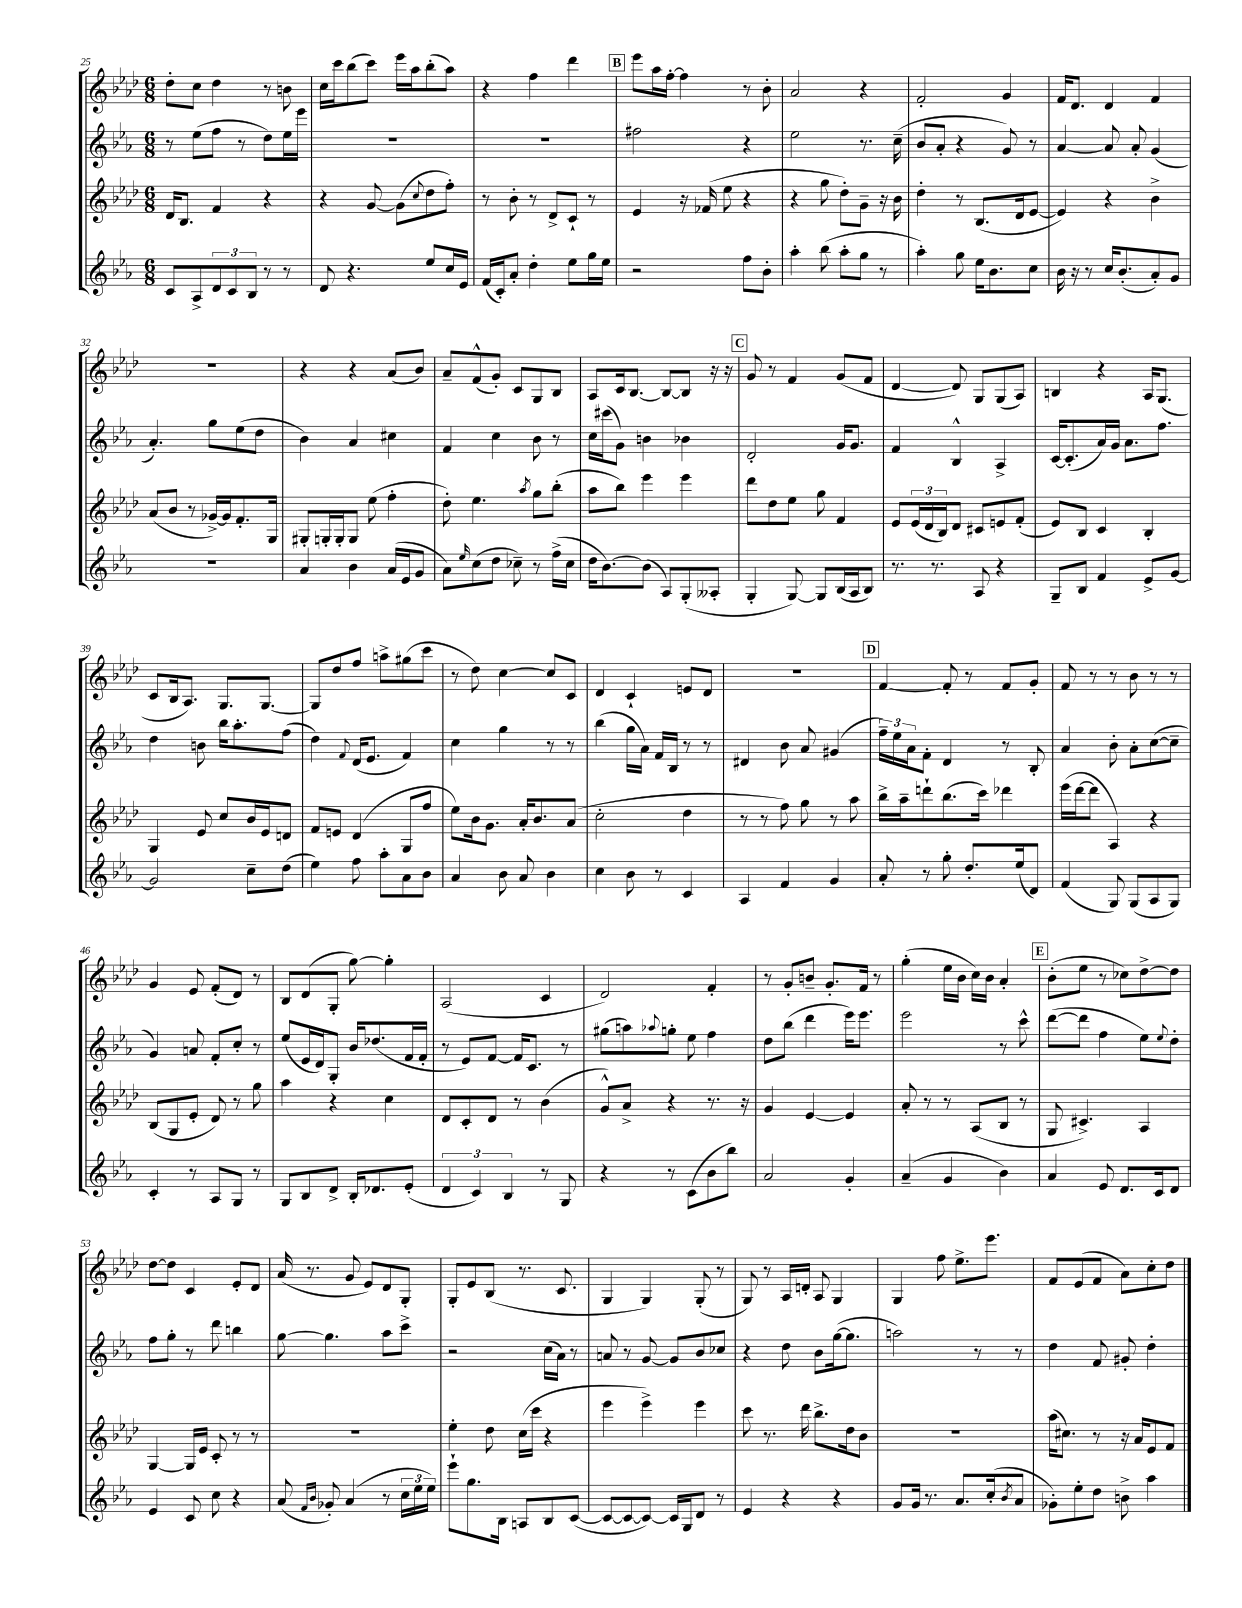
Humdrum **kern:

**kern	**kern	**kern	**kern
*part4	*part3	*part2	*part1
*staff4	*staff3	*staff2	*staff1
*clefG2	*clefG2	*clefG2	*clefG2
*k[b-e-a-]	*k[b-e-a-d-]	*k[b-e-a-]	*k[b-e-a-d-]
*M6/8	*M6/8	*M6/8	*M6/8
=25	=25	=25	=25
8c/L	16d-/KL	8r	8dd-'\L
.	8.B-/J	.	.
8A-^/	.	(8ee-\L	8cc\J
12d/	4f/	8ff\J	4dd-\
12c/	.	.	.
.	.	8r	.
12B-/J	.	.	.
8r	4r	8dd\L)	8r
8r	.	16ee-\L	8bn\
.	.	16eee-\JJ	.
=26	=26	=26	=26
8d/	4r	2.r	16cc\LL
.	.	.	16ccc\J
4.r	.	.	(8bb-\
.	[8g/	.	8ccc\J)
.	(8g\L]	.	16eee-\LL
.	.	.	16aa-\J
.	8qqcc/	.	.
8ee-/L	8dd-\	.	(8bb-'\
16cc/L	8ff'\J)	.	8aa-\J)
16e-/JJ	.	.	.
=27	=27	=27	=27
(16f/LL	8r	2.r	4r
16c'/J)	.	.	.
8a-'/J	8b-'\	.	.
4dd'\	8r	.	4ff\
.	8d-^/L	.	.
8ee-\L	8c`/J	.	4ddd-\
16gg\L	8r	.	.
16ee-\JJ	.	.	.
!!LO:REH:place=s1:t=B
=28	=28	=28	=28
2r	4e-/	2ff#X\	8eee-\L
.	.	.	16aa-\L
.	.	.	[16ff'\JJ
.	16r	.	4ff\]
.	(16f-X/	.	.
.	8ee-\	.	.
8ff\L	4r	4r	8r
8b-'\J	.	.	8b-'\
=29	=29	=29	=29
4aa-'\	4r	2ee-\	2a-/
(8bb-\	8gg\	.	.
8aa-'\L	8dd-'\L)	.	.
8gg\J	8g~\J	8.r	4r
8r	16r	.	.
.	16b-\	(16cc~\	.
=30	=30	=30	=30
4aa-'\)	4dd-'\	8b-/L	2f'/
.	.	8a-'/J	.
8gg\	8r	4r	.
16ee-\KL	(8.B-/L	.	.
8.b-\	.	.	.
.	.	8g/)	4g/
.	16d-/k	.	.
8cc\J	[8e-/J	8r	.
=31	=31	=31	=31
16b-\	4e-/])	[4a-/	16f/KL
16r	.	.	8.d-/J
8r	.	.	.
16cc/KL	4r	8a-/]	4d-/
(8.b-'/	.	.	.
.	.	8a-'/	.
8a-'/)	4b-^\	(4g/	4f/
8g/J	.	.	.
!!LO:LB:g=z
=32	=32	=32	=32
2.r	(8a-/L	4.a-'/)	2.r
.	8b-/J	.	.
.	8r	.	.
.	[16g-X^/LL)	8gg\L	.
.	16g-/J]	.	.
.	8.f'/	(8ee-\	.
.	.	8dd\J	.
.	16G/Jk	.	.
=33	=33	=33	=33
4a-/	8G#X'/L	4b-\)	4r
.	16Gn'/L	.	.
.	16G'/J	.	.
4b-\	8G/J	4a-/	4r
.	(8ee-\	.	.
(16a-/LL	4ff'\	4cc#X\	(8a-/L
16e-/J	.	.	.
8g/J	.	.	8b-/J)
=34	=34	=34	=34
8a-\L)	8dd-'\)	4f/	8a-~/L
16qqee-/	.	.	.
(8cc\	4.ee-\	.	(8f^^/
8dd\J	.	4cc\	8g'/J)
8cc-X~\)	.	.	8c/L
.	8qaa-/	.	.
8r	8gg\L	8b-\	8G/
(16ff^\LL	(8bb-'\J	8r	8B-/J
16cc-\JJ	.	.	.
=35	=35	=35	=35
16dd\KL	8aa-\L	16cc\LL	8A-/L
[8.b-\)	.	(16ccc#X\J	.
.	8bb-\J)	8g\J)	16c/k
.	.	.	[8.B-/J
(8b-\J]	4eee-\	4bn\	.
8A-/L)	.	.	8B-/L_
(8G'/	4eee-\	4b-X\	8B-/J]
8A--X'/J	.	.	16r
.	.	.	16r
!!LO:REH:place=s1:t=C
=36	=36	=36	=36
4G'/	8ddd-\L	2d'/	8g/
.	8dd-\	.	8r
[8G/)	8ee-\J	.	4f/
8G/L]	8gg\	.	.
(16B-/L	4f/	16g/KL	(8g/L
16A-/J	.	8.g/J	.
8B-/J)	.	.	8f/J
=37	=37	=37	=37
8.r	8e-/L	4f/	[4d-/
.	(24e-/L	.	.
.	24d-/	.	.
8.r	.	.	.
.	24B-/J)	.	.
.	8d-/J	4B-^^/	8d-/])
8A-/	8c#X/L	.	8G/L
4r	8en/	4A-^/	(8G/
.	(8f'/J	.	8A-/J)
=38	=38	=38	=38
8G~/L	8e-/L)	[16c/KL	4Bn/
.	.	(8.c'/]	.
8B-/J	8B-/J	.	.
4f/	4c/	16a-/L)	4r
.	.	16g/JJ	.
.	.	8.a-\L	.
8e-^/L	4B-'/	.	16A-/KL
.	.	8.ff\J	(8.G/J
[8g/J	.	.	.
!!LO:LB:g=z
=39	=39	=39	=39
2g/]	4G/	4dd\	8c/L
.	.	.	16B-/k
.	.	.	8.A-/J)
.	8e-/	8bn\	.
.	8cc/L	16bb-\KL	8.G/L
.	.	8.aa-'\	.
8cc~\L	16b-/L	.	.
.	16e-/J	.	[8.G/J
(8dd\J	8dn/J	(8ff\J	.
=40	=40	=40	=40
4ee-\)	8f/L	4dd\)	8G/L]
.	8en/J	.	8dd-/
.	.	8qqf/	.
8ff\	(4d-/	(16d/KL	8ff/J
.	.	8.e-/J	.
8aa-'\L	.	.	8aan^\L
8a-\	8G/L	4f/)	(8gg#X\
8b-\J	8ff/J	.	8ccc\J
=41	=41	=41	=41
4a-/	8ee-\L)	4cc\	8r
.	16b-\k	.	8dd-\)
.	8.g\J	.	.
8b-\	.	4gg\	[4cc\
8a-/	16a-'/KL	.	.
.	8.b-/	.	.
4b-\	.	8r	8cc/L]
.	(8a-/J	8r	8c/J
=42	=42	=42	=42
4cc\	2cc'\	(4bb-\	4d-/
8b-\	.	16gg\LL	4c`/
.	.	16a-\JJ)	.
8r	.	16f/LL	.
.	.	16B-/JJ	.
4c/	4dd-\	8r	8en/L
.	.	8r	8d-/J
=43	=43	=43	=43
4A-/	8r	4d#X/	2.r
.	8r	.	.
4f/	8ff\)	8b-\	.
.	8gg\	8a-/	.
4g/	8r	(4g#X/	.
.	8aa-\	.	.
!!LO:REH:place=s1:t=D
=44	=44	=44	=44
8a-'/	16bb-^\LL	24ff~\LL)	[4f/
.	.	24ee-\	.
.	16aa-~\J	.	.
.	.	24a-\J	.
8r	8dddn`\	8f'\J	.
8gg'\	(8.bb-\	4d/	8f'/]
8.dd'/L	.	.	8r
.	16ccc\Jk)	.	.
.	4ddd-X\	8r	8f/L
(16ee-/k	.	.	.
8d/J)	.	8B-'/	8g'/J
=45	=45	=45	=45
(4f/	(16eee-\LL	4a-/	8f/
.	[16ddd-\J	.	.
.	8ddd-\J]	.	8r
8G/)	4A-/)	8b-'\	8r
(8G/L	.	8a-'\L	8b-\
8A-/	4r	([8cc\	8r
8G/J)	.	8cc~\J]	8r
!!LO:LB:g=z
=46	=46	=46	=46
4c'/	(8B-/L	4g/)	4g/
.	8G/	.	.
8r	8e-'/J	8an/	8e-/
8A-/L	8d-/)	8f'/L	(8f'/L
8G/J	8r	8cc'/J	8d-/J)
8r	8gg\	8r	8r
=47	=47	=47	=47
8G/L	4aa-\	(8ee-/L	8B-/L
8B-/	.	16e-/L	(8d-/
.	.	16d/J)	.
8d^/J	4r	8G'/J	8G'/J
16B-'/KL	.	16b-/KL	[8gg\)
8.d-X/	.	(8.dd-X/	.
.	4cc\	.	4gg'\]
(8e-'/J	.	16f/L	.
.	.	16f'/JJ	.
=48	=48	=48	=48
6d/	8d-/L	8r	(2A-/
.	8c'/	8e-/L)	.
6c/)	.	.	.
.	8d-/J	[8f/J	.
6B-/	.	.	.
.	8r	16f/KL]	.
.	.	8.c/J	.
8r	(4b-\	.	4c/
8G/	.	8r	.
=49	=49	=49	=49
4r	8g^^/L)	(8gg#X\L	2d-/)
.	8a-^/J	8aan\)	.
.	.	8qqaa-X/	.
8r	4r	8ggn'\J	.
(8c\L	.	8ee-\	.
8b-\	8.r	4ff\	4f'/
8bb-\J)	.	.	.
.	16r	.	.
=50	=50	=50	=50
2a-/	4g/	8dd\L	8r
.	.	(8bb-\J	8g'/L
.	[4e-/	4ddd\	8bn~/J
.	.	.	8.g'/L
4g'/	4e-/]	16eee-\KL)	.
.	.	8.eee-\J	16f/Jk
.	.	.	8r
=51	=51	=51	=51
(4a-~/	8a-'/	2eee-\	(4gg'\
.	8r	.	.
4g/	8r	.	16ee-\LL
.	.	.	16b-\JJ
.	(8A-/L	.	16cc\LL)
.	.	.	16b-\JJ
4b-\)	8B-/J	8r	4a-'/
.	8r	8ccc^^\	.
!!LO:REH:place=s1:t=E
=52	=52	=52	=52
4a-/	8G/	([8ddd\L	(8b-'\L
.	4.c#X^/)	8ddd\J]	8ee-\J
8e-/	.	4ff\	8r
8.d/L	.	.	8cc-X\L)
.	4A-/	8ee-\L)	[8dd-^\
16c/k	.	.	.
.	.	8qqee-/	.
8d/J	.	8dd'\J	8dd-\J]
!!LO:LB:g=z
=53	=53	=53	=53
4e-/	[4G/	8ff\L	[8dd-\L
.	.	8gg'\J	8dd-\J]
8c/	16G/LL]	8r	4c/
.	16e-/JJ	.	.
8cc\	8c'/	8ddd\	.
4r	8r	4bbn\	8e-'/L
.	8r	.	8d-/J
=54	=54	=54	=54
(8a-/	2.r	[8gg\	(16a-/
.	.	.	8.r
16qqf/LL	.	.	.
16qqb-/JJ	.	.	.
8g-X'/)	.	4.gg\]	.
(4a-/	.	.	8g/
.	.	.	8e-/L)
8r	.	8aa-\L	8d-/
24cc\LL	.	8ccc^\J	8G'/J
24ee-\	.	.	.
24ee-\JJ)	.	.	.
=55	=55	=55	=55
8eee-`\L	4ee-'\	2r	8G'/L
8.gg\	.	.	8e-/
.	8dd-\	.	(8B-/J
16B-\Jk	.	.	.
8An/L	(16cc\LL	.	8.r
.	16ccc\JJ	.	.
8B-/	4r	(16cc\LL	.
.	.	16a-\JJ)	8.c/
([8c/J	.	8r	.
=56	=56	=56	=56
8c/L_	4eee-\	8an/	4G/
8c/_	.	8r	.
8c/J_)	4eee-^\)	[8g/	4G/)
16c/LL]	.	8g/L]	.
16G/J	.	.	.
8d/J	4eee-\	8b-/	(8G'/
8r	.	8cc-X/J	8r
=57	=57	=57	=57
4e-/	8ccc\	4r	8G/)
.	8.r	.	8r
4r	.	8dd\	16A-/LL
.	16ddd-\	.	16dn'/JJ
.	8.bb-^\L	8b-\L	8A-/
4r	.	([16gg\k	4G/
.	16dd-\k	8.gg\J]	.
.	8b-\J	.	.
=58	=58	=58	=58
8g/L	2.r	2aan\)	4G/
16g/Jk	.	.	.
8.r	.	.	.
.	.	.	8ff\
8.a-/L	.	.	8.ee-^\L
.	.	8r	.
(16cc'/k	.	.	8.eee-\J
8qb-/	.	.	.
8a-/J	.	8r	.
=59	=59	=59	=59
8g-X'\L)	(16aa-\KL	4dd\	8f/L
.	8.cc#X\J)	.	.
8ee-'\	.	.	(8e-/
8dd\J	8r	8f/	8f/J
8bn^\	16r	8g#X'/	8a-\L)
.	16a-/KL	.	.
4aa-\	8e-/	4dd'\	8cc'\
.	8f/J	.	8dd-\J
==	==	==	==
*-	*-	*-	*-
